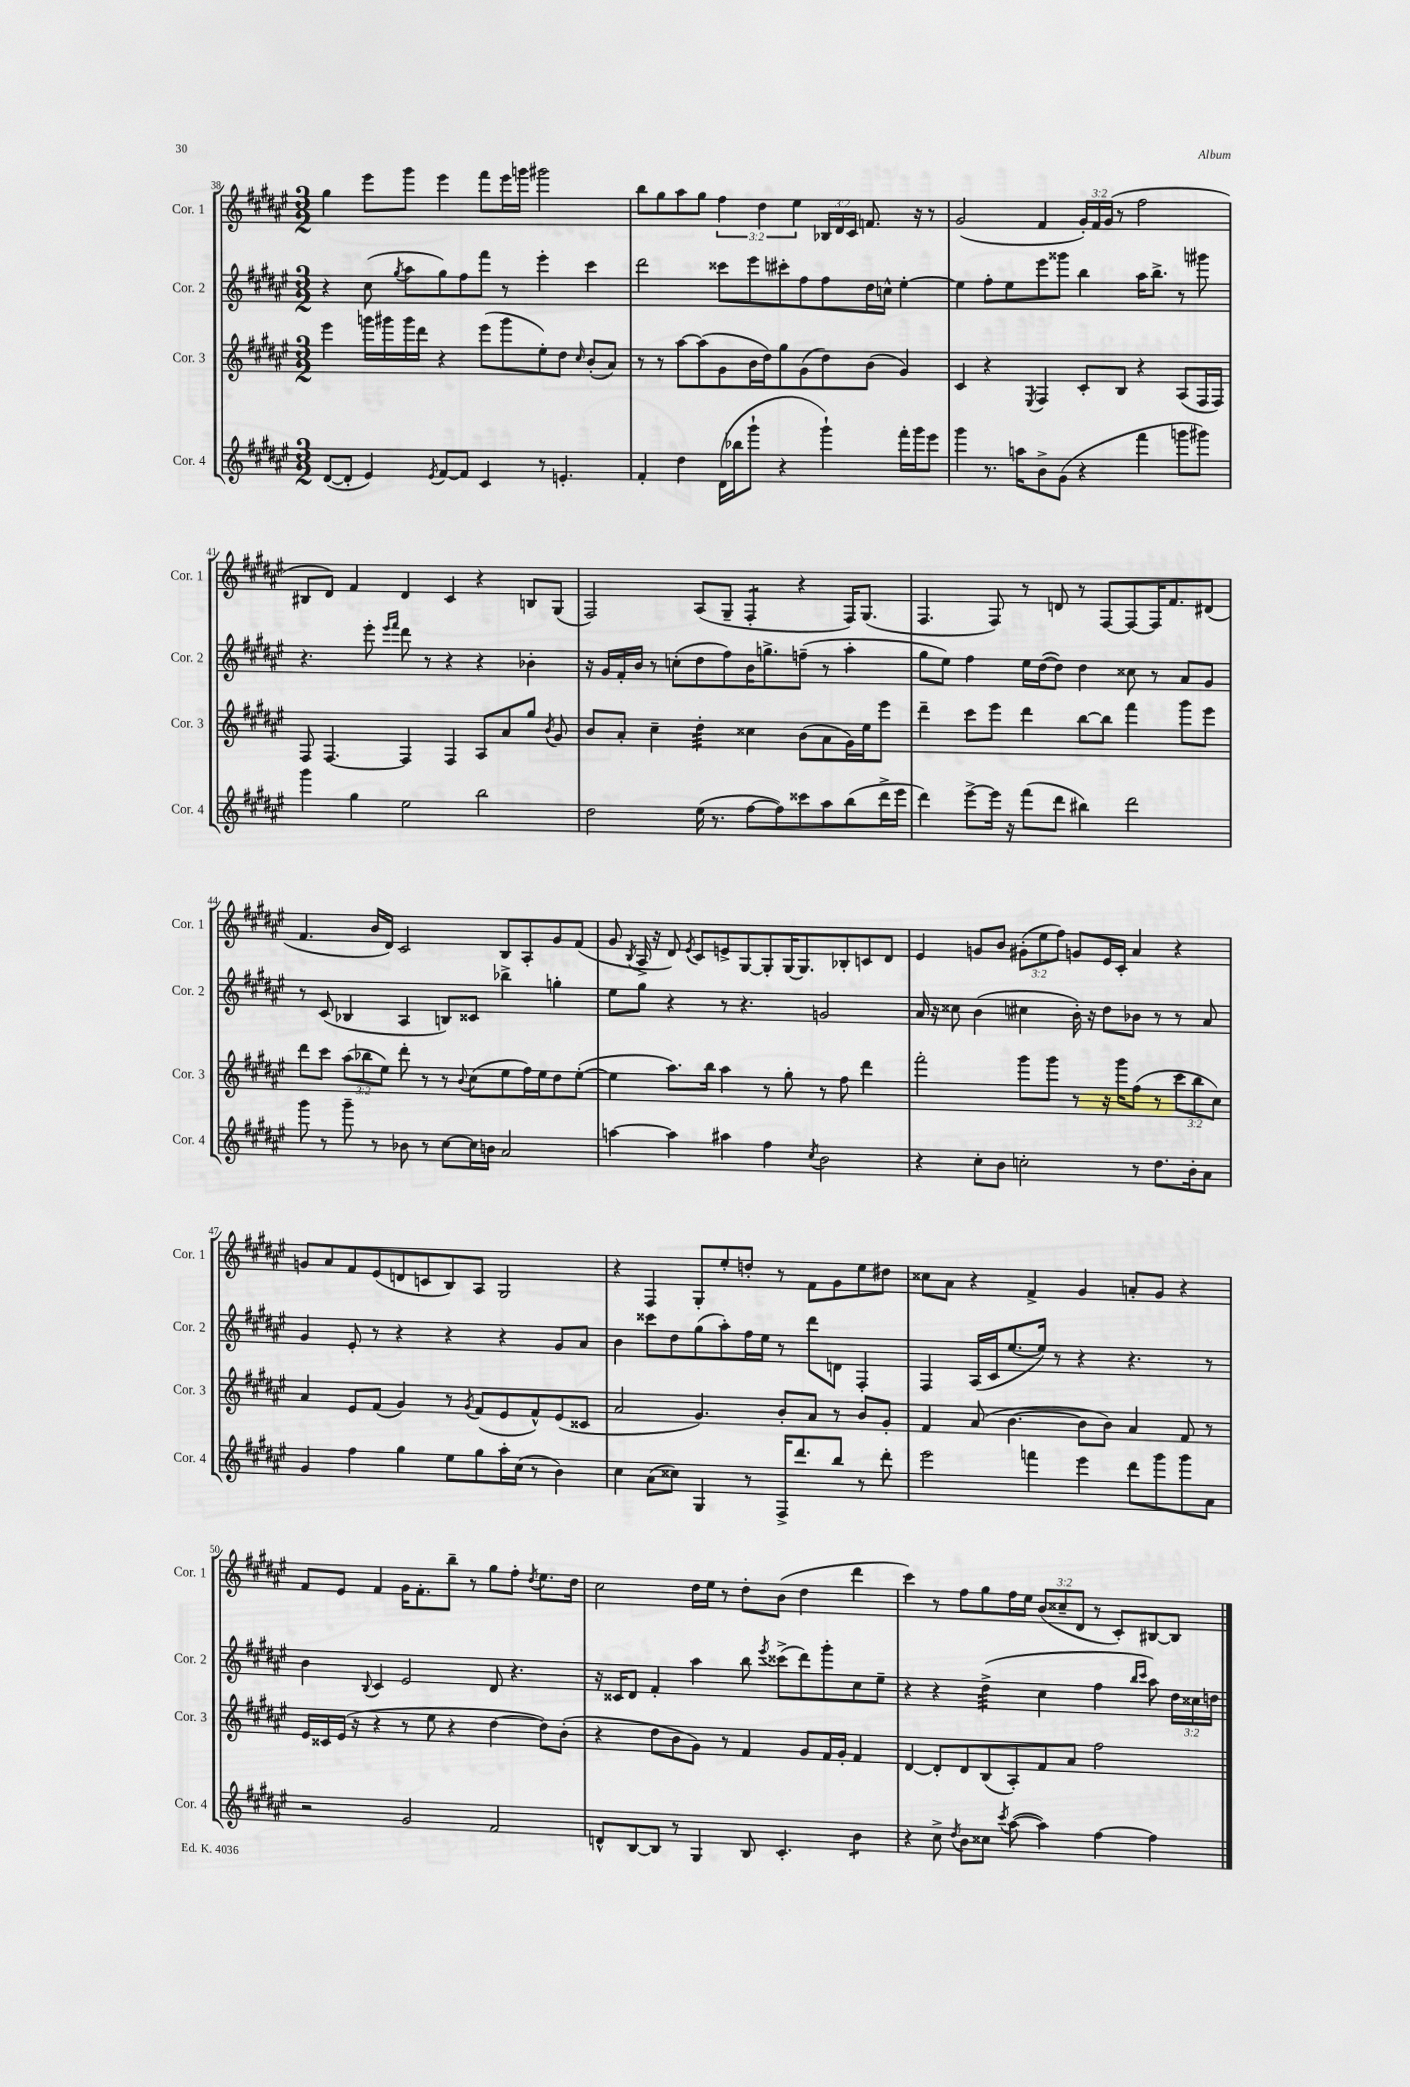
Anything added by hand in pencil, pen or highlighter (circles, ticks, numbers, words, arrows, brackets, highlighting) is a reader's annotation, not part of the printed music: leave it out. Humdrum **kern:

**kern	**kern	**kern	**kern
*staff4	*staff3	*staff2	*staff1
*clefG2	*clefG2	*clefG2	*clefG2
*k[f#c#g#d#a#e#]	*k[f#c#g#d#a#e#]	*k[f#c#g#d#a#e#]	*k[f#c#g#d#a#e#]
*M3/2	*M3/2	*M3/2	*M3/2
([8d#/L	4eee#\	4r	4gg#\
8d#'/]J	.	.	.
4e#/)	16ggg\LL	(8cc#\	8eee#\L
.	16ggg#\	.	.
.	.	8qgg#/	.
.	16ggg#\	8aa#\L	8ggg#\J
.	16ddd#\JJ	.	.
8qe#/	.	.	.
[8f#/L	4r	8gg#\)	4eee#\
8f#/]J	.	8ff#\	.
4c#/	(8eee#\L	8fff#\J	8fff#\L
.	8ggg#\	8r	16eee#\L
.	.	.	16ggg\JJ
8r	8ee#'\)	4eee#'\	2ggg#\
4.e'/	8dd#\J	.	.
.	16qqcc#/	.	.
.	(8b'/L	4ccc#\	.
.	8a#/J)	.	.
=	=	=	=
4f#'/	8r	2ddd#\	8bb\L
.	8r	.	8gg#\
4dd#\	[8aa#\L	.	8aa#\
.	(8aa#\]	.	8gg#\J
(16d#\LL	8g#\	8ccc##\L	6ff#\
16bb-\J	.	.	.
8ggg#`\J	16b\L	8eee#\	.
.	.	.	6dd#\
.	16dd#\J)	.	.
4r	8gg#\	8ccc#'\	.
.	.	.	6ee#\
.	(8g#\	8ff#\	.
4ggg#`\)	8dd#\)	8ff#\	24B-/LL
.	.	.	24d#/
.	.	.	24c#/JJ
.	(8b\J	16dd#\L	8.f/
.	.	16cc^^\JJ	.
16fff#'\LL	4g#/)	[4ee#'\	.
16ggg#\J	.	.	16r
8eee#\J	.	.	8r
=	=	=	=
4ggg#\	4c#/	4ee#\]	(2g#/
8.r	4r	8ff#'\L	.
.	.	8ee#\	.
16aa\LK	.	.	.
.	8qE#/	.	.
8b^\	4F#/	8eee#\	4f#/
(8g#\J	.	8ggg##\J	.
4r	8c#'/L	4bb\	24g#'/LL)
.	.	.	24f#/
.	.	.	(24g#/JJ
.	8B/J	.	8r
4fff#\	4r	16aa#\LK	2ff#\
.	.	8.bb^\J	.
8ggg\L	(8A#/L	8r	.
8ggg#\J)	16F#/L	8ggg#\	.
.	16F#/JJ)	.	.
=	=	=	=
4ggg#\	8F#/	4.r	8B#/L
.	[4.F#/	.	8d#/J)
4gg#\	.	.	4f#/
.	.	8eee#'\	.
.	.	16qqeee#/LL	.
.	.	16qqfff#/JJ	.
2ee#\	4F#/]	8ddd#\	4d#/
.	.	8r	.
.	4F#/	4r	4c#/
2bb\	8A#/L	4r	4r
.	8a#/	.	.
.	8gg#/J	4b-'\	8B/L
.	8qb/	.	.
.	8g#/	.	(8G#/J
=	=	=	=
2dd#\	8b/L	16r	2F#/)
.	.	16g#/LL	.
.	8a#'/J	16f#'/	.
.	.	16b/JJ	.
.	4cc#~\	8r	.
.	.	(8cc'\L	.
(16ee#\	4dd#'\	8dd#\	(8A#/L
8.r	.	.	.
.	.	8ff#\)	8G#~/J
[8ff#\L	4cc##\	16b\K	4F#'/
.	.	8.gg^\	.
8ff#\])	.	.	.
8ccc##\	(8b\L	(8ff~\J	4r
8aa#\	8a#\	8r	.
(8bb\	16g#\L)	4aa#'\	16F#/LK)
.	16ee#\J	.	(8.G#/J
16ddd#^\L	8eee#\J	.	.
16eee#\JJ	.	.	.
=	=	=	=
4ddd#\)	4ddd#~\	8gg#\L	4.F#/
.	.	8ee#\J)	.
[8eee#^\L	8ccc#\L	4ff#\	.
16eee#\]Jk	8eee#\J	.	8F#/)
16r	.	.	.
(8fff#\L	4ddd#\	16ee#\LL	8r
.	.	([16dd#\J	.
8ddd#\J	.	8dd#\]J)	8d/
4bb#\)	[8bb\L	4dd#\	8r
.	8bb\]J	.	[8F#/L
2ddd#\	4fff#\	8cc##\	8F#/_
.	.	8r	16F#/]K
.	.	.	8.f#/
.	8ggg#\L	8a#/L	.
.	8eee#\J	8g#/J	(8d#/J
=	=	=	=
8ggg#\	8ddd#\L	8r	4.f#/
8r	8ccc#\J	(8c#/	.
8ggg#~\	(12aa#\L	4B-/	.
.	12bb-\	.	.
8r	.	.	16b/LL
.	12ee#\J)	.	.
.	.	.	16d#/JJ)
8b-\	8ddd#'\	4A#/	2c#/
8r	8r	.	.
[8cc#\L	8r	8B/L)	.
.	8qqb/	.	.
16cc#\]L	(8cc#\L	8c##/J	.
16b\JJ	.	.	.
2a#/	8ee#\	4bb-^\	8B/L
.	16ff#\L)	.	8A#'/
.	16ee#\J	.	.
.	8dd#\	4gg'\	8g#/
.	([8ee#'\J	.	(8f#/J
=	=	=	=
[4aa\	4ee#\]	8ee#\L	8g#/
.	.	.	8qB/
.	.	8gg#\J	16A#^/
.	.	.	16r
4aa\]	8.aa#\L)	4r	8d#/)
.	.	.	8qe#/
.	.	.	8c#/L
.	16bb\Jk	.	.
4aa#\	4aa#\	8r	8e^/
.	.	4.r	[8G#/
4ff#\	8r	.	8G#'/]
.	8gg#'\	.	[16G#/K
.	.	.	8.G#/]
8qcc#/	.	.	.
2b\	8r	2g/	.
.	8ff#\	.	8B-'/
.	4ddd#\	.	8c/
.	.	.	8d#/J
=	=	=	=
4r	2fff#'\	16a#/	4e#/
.	.	16r	.
.	.	8cc##\	.
8cc#'\L	.	(4b\	8g/L
8b\J	.	.	8b/J
2cc'\	8ggg#\L	4cc#\	(12g#'\L
.	.	.	12ee#\
.	8ggg#\J	.	.
.	.	.	12ff#\J)
.	8r	16b'\)	8g/L
.	.	16r	.
.	16r	8dd#\L	16e#/L
.	16ggg#\LK	.	16c#'/JJ
8r	(8ff#\J	8b-\J	4a#/
8.dd#\L	8r	8r	.
.	12ccc#\L	8r	4r
16b'\k	.	.	.
.	12bb\	.	.
8a#\J	.	8a#/	.
.	12cc#\J)	.	.
=	=	=	=
4g#/	4a#/	4g#/	8g/L
.	.	.	8a#/
4ff#\	8e#/L	8e#'/	8f#/
.	(8f#/J	8r	(8e#/
4gg#\	4g#/)	4r	8d/
.	.	.	8c/
8ee#\L	8r	4r	8B/)
.	8qg#/	.	.
8gg#\	(8f#/L	.	8A#/J
16aa#'\L	8e#/	4r	2G#/
(16cc#\JJ	.	.	.
8r	8f#^^/)	.	.
4b\)	(8e#/	8g#/L	.
.	8c##/J	8a#/J	.
=	=	=	=
4cc#\	2a#/	4b\	4r
(8a#\L	.	8ccc##\L	4F#/
8cc##\J)	.	8dd#\	.
4G#/	4.g#/)	(8gg#\	8G#'/L
.	.	8aa#'\)	8ee#'/
8r	.	16ff#\L	8dd'/J
.	.	16ee#\JJ	.
16F#^/LK	8b'/L	8r	8r
8.ddd#/	.	.	.
.	8a#/J	8ddd#\L	8f#\L
8bb/J	8r	8d\J	8g#\
8r	8b/L	4F#'/	8ee#\
8ddd#'\	8g#'/J	.	8dd#\J
=	=	=	=
2eee#\	4f#/	4F#/	8cc##\L
.	.	.	8a#\J
.	(8a#/	(16A#/LL	4r
.	.	16c#/J	.
.	[4.b\	[8.ee#/	.
4fff\	.	.	4f#^/
.	.	16ee#/]Jk)	.
.	.	8r	.
4eee#\	8b\]L	4r	4g#/
.	8b\J)	.	.
8ddd#\L	4a#/	4.r	8a'/L
8ggg#\	.	.	8g#/J
8ggg#\	8f#/	.	4r
8a#\J	8r	8r	.
=	=	=	=
2r	16e#/LL	4b\	8f#/L
.	16c##/	.	.
.	(16e#/JJ	.	8e#/J
.	16r	.	.
.	.	8qqB/	.
.	4r	4c#/	4f#/
2g#/	8r	2e#/	16g#\LK
.	.	.	8.f#'\
.	8ee#\	.	.
.	4r	.	8bb~\J
.	.	.	8r
2f#/	[4dd#\	8d#/	8gg#\L
.	.	4.r	8ff#'\J
.	.	.	8qdd#/
.	8dd#\]L)	.	8.ee#\L
.	(8b'\J	.	.
.	.	.	16dd#\Jk
=	=	=	=
8d^^/L	4r	16r	2cc#\
.	.	16c##/LK	.
[8B/	.	8d#/J	.
8B/]J	8dd#\L	4f#'/	.
8r	8b\	.	.
4G#/	8g#\J)	4aa#\	16dd#\LL
.	.	.	16ee#\JJ
.	8r	.	8r
8B/	4f#/	8bb\	8dd#'\L
.	.	8qeee#/	.
4.c#'/	.	(8ccc##^\L	(8b\J
.	8g#/L	8ddd#\)	4dd#\
.	16f#/L	8ggg#'\	.
.	16g#'/JJ	.	.
4b\	4f#/	8cc#\	4ddd#\
.	.	8ee#~\J	.
=	=	=	=
4r	[4d#/	4r	4ccc#\)
8cc#^\	8d#'/]L	4r	8r
8qdd#/	.	.	.
8b\L	8d#/	.	8ff#\L
8cc##\J	(8B/	(4dd#^\	8gg#\
8qccc#/	.	.	.
([8aa#\	8A#'/)	.	16ff#\L
.	.	.	16ee#\JJ
4aa#\])	8f#/	4cc#\	(12b/L
.	.	.	12cc##~/
.	8a#/J	.	.
.	.	.	12d#/J
[4ff#\	2ff#\	4ff#\	8r
.	.	.	8c#'/L)
.	.	16qqbb/LL	.
.	.	16qqccc#/JJ	.
4ff#\]	.	8aa#\)	[8B#/
.	.	24dd#\LL	8B#/]J
.	.	24cc##\	.
.	.	24dd\JJ	.
==	==	==	==
*-	*-	*-	*-
